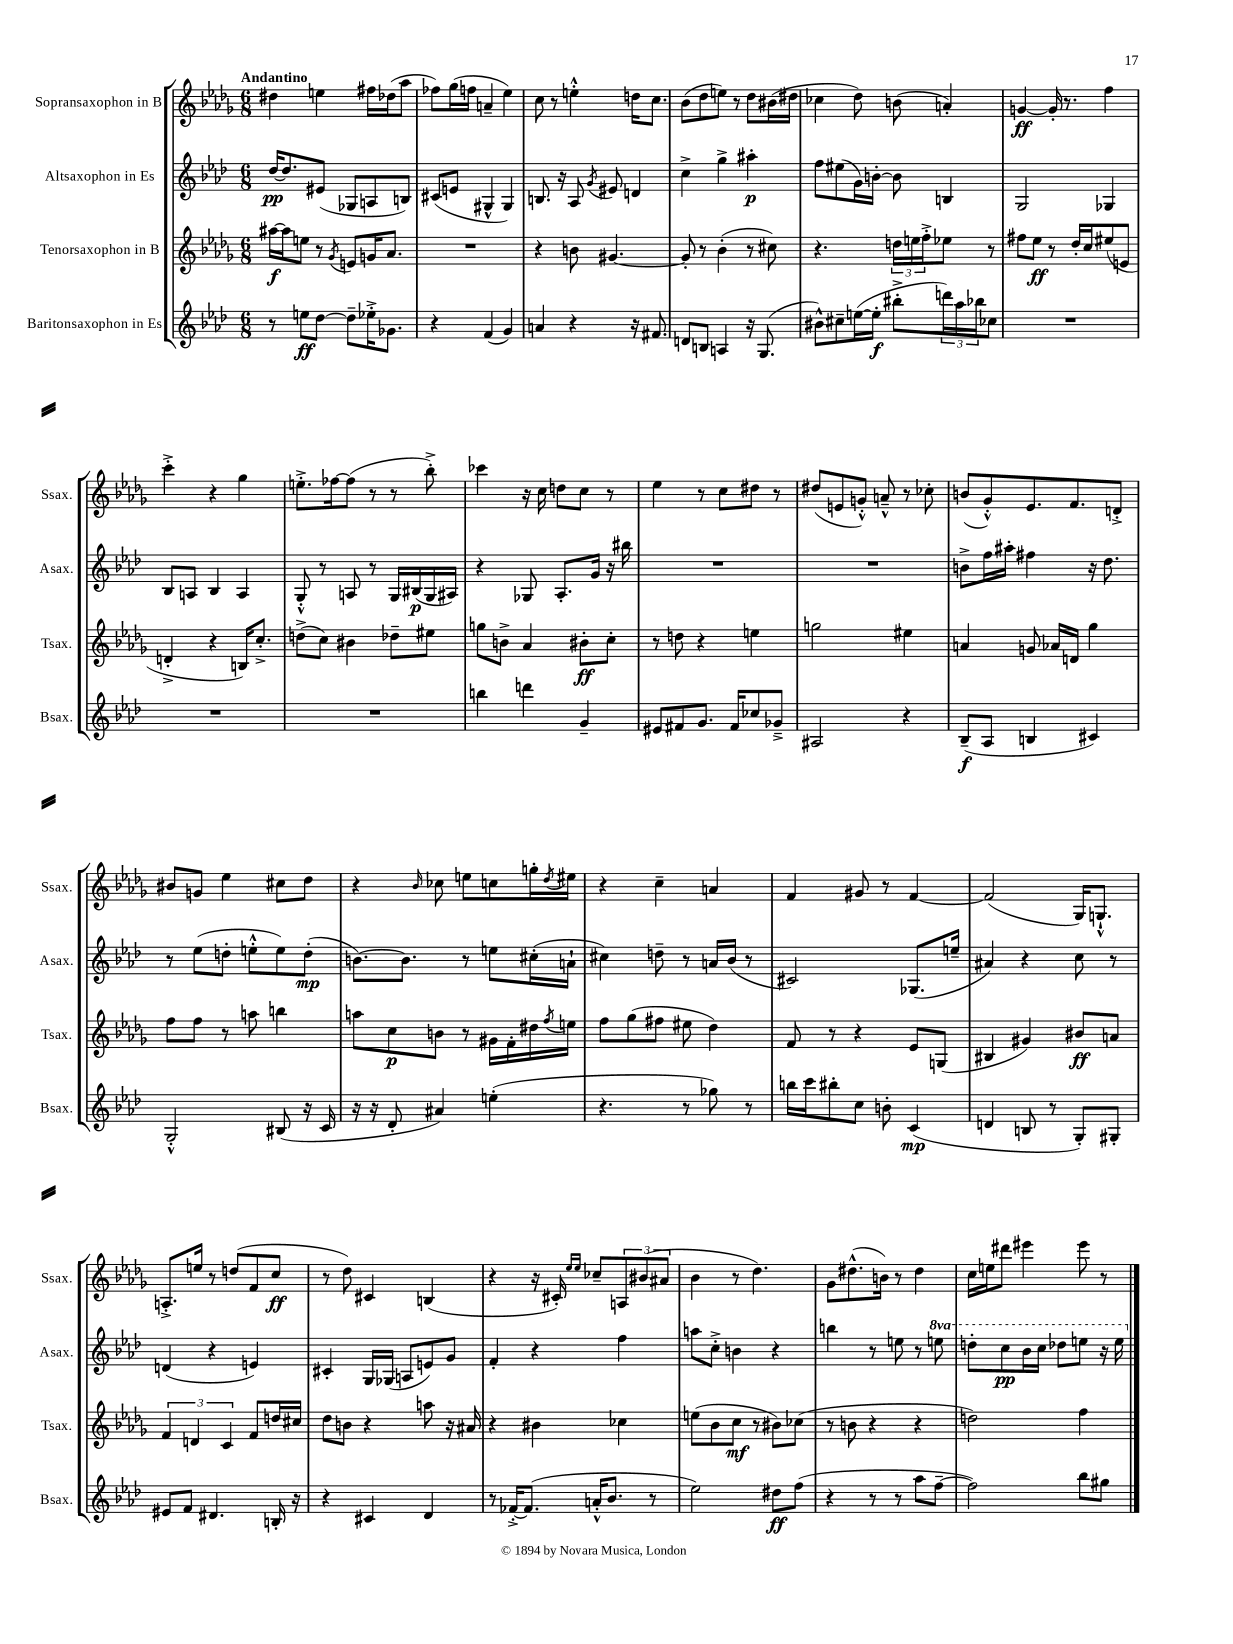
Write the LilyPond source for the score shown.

<<
\new StaffGroup <<
\new Staff = "s0" \with { instrumentName = "Sopransaxophon in B" shortInstrumentName = "Ssax." } {
    \clef treble \key des \major \numericTimeSignature \time 6/8 \tempo "Andantino"
    dis''4 e''4 fis''16 des''16( aes''8 |
    fes''8) ges''16( f''16 a'4-- ees''4) |
    c''8 r8 e''4-.-^ d''16 c''8. |
    bes'8( des''8 e''8) r8 des''8 bis'16( dis''16 |
    ces''4 des''8) b'8( a'4-.) |
    g'4~\ff g'16-. r8. f''4 |
    c'''4-.-> r4 ges''4 |
    e''8.-.-> fes''16~ fes''8( r8 r8 bes''8-.->) |
    ces'''4 r16 c''16 d''8 c''8 r8 |
    ees''4 r8 c''8 dis''8 r8 |
    dis''8( e'8 g'8-.-^) a'8---^ r8 ces''8-. |
    b'8( ges'8-.-^) ees'8. f'8. d'8-.-> |
    bis'8 g'8 ees''4 cis''8 des''8 |
    r4 \grace { bes'16 } ces''8 e''8 c''8 g''16-. \acciaccatura { des''8 } eis''16 |
    r4 c''4-- a'4 |
    f'4 gis'8 r8 f'4~ |
    f'2( ges16) g8.-!-^ |
    a8.-.-> e''16 r8 d''8( f'8 c''8\ff |
    r8 des''8) cis'4 b4( |
    r4 r16 cis'16-.) \grace { ees''16 ees''16 } ces''8-- \tuplet 3/2 { a8 bis'8( ais'8 } |
    bes'4 r8 des''4.) |
    ges'8 dis''8.-^( b'16) r8 dis''4 |
    c''16 e''16 dis'''8 eis'''4 eis'''8 r8 \bar "|." |
}
\new Staff = "s1" \with { instrumentName = "Altsaxophon in Es" shortInstrumentName = "Asax." } {
    \clef treble \key aes \major \numericTimeSignature \time 6/8 \set Staff.ottavationMarkups = #ottavation-simple-ordinals
    des''16~\pp des''8. eis'8( ges8 a8 b8) |
    cis'8( e'8 gis4-^ gis4) |
    b8. r16 aes8 \acciaccatura { g'8 } eis'8 d'4 |
    c''4-> g''4-> ais''4-.\p |
    f''8 eis''8( g'16) b'16~-. b'8 b4 |
    g2 ges4 |
    bes8 a8 bes4 a4 |
    g8-.-^ r8 a8 r8 g16 bis16\p( g16 ais16) |
    r4 ges8 aes8.-. g'16 r16 bis''16 |
    R2. |
    R2. |
    b'8-> f''16 ais''16-. fis''4 r16 des''8. |
    r8 ees''8( d''8-. e''8-.-^ e''8) d''8-.\mp( |
    b'8.~) b'8. r8 e''8 cis''16-.( a'16-! |
    cis''4) d''8-- r8 a'16 bes'16( r8 |
    cis'2) ges8.( e''16-- |
    ais'4) r4 c''8 r8 |
    d'4( r4 e'4) |
    cis'4-. g16 ges16( a8 e'8) g'8 |
    f'4-. r4 f''4 |
    a''8 c''8-.-> b'4 r4 |
    b''4 r8 e''8 r8 \ottava #1 e'''8 |
    d'''8-. c'''8\pp bes''16 c'''16 des'''8 e'''8 r16 e'''16 \ottava #0 \bar "|." |
}
\new Staff = "s2" \with { instrumentName = "Tenorsaxophon in B" shortInstrumentName = "Tsax." } {
    \clef treble \key des \major \numericTimeSignature \time 6/8
    ais''16~\f ais''16 e''8 r8 \acciaccatura { ges'8 } e'8 g'16 aes'8. |
    R2. |
    r4 b'8 gis'4.~ |
    gis'8-. r8 bes'4-.( r8 cis''8) |
    r4. \tuplet 3/2 { d''16 e''16 f''16-.-> } ees''8 r8 |
    fis''8 ees''8\ff r8 des''16-. c''16 eis''8( e'8 |
    d'4-.-> r4 b16) c''8.-.-> |
    d''8->( c''8) bis'4 des''8-- eis''8 |
    g''8 b'8-> aes'4 bis'8-.\ff c''8-. |
    r8 d''8 r4 e''4 |
    g''2 eis''4 |
    a'4 g'8 aes'16 d'16 ges''4 |
    f''8 f''8 r8 a''8 b''4 |
    a''8 c''8\p b'8 r8 gis'16 f'16-. dis''16 \acciaccatura { f''8 } e''16 |
    f''8 ges''8( fis''8 eis''8 des''4) |
    f'8 r8 r4 ees'8 g8( |
    bis4 gis'4) bis'8\ff a'8 |
    \tuplet 3/2 { f'4 d'4 c'4 } f'8 d''16 cis''16 |
    des''8 b'8 r4 a''8 r16 ais'16 |
    r4 bis'4 ces''4 |
    e''8( bes'8 c''8\mf r8 bis'8) ces''8( |
    r8 b'8 r4 r4 |
    d''2) f''4 \bar "|." |
}
\new Staff = "s3" \with { instrumentName = "Baritonsaxophon in Es" shortInstrumentName = "Bsax." } {
    \clef treble \key aes \major \numericTimeSignature \time 6/8
    r8 e''8\ff des''8~ des''8-- ees''16-.-> ges'8. |
    r4 f'4( g'4) |
    a'4 r4 r16 fis'8. |
    d'8 b8 a4 r16 g8.( |
    bis'8-^) cis''8-- e''16~( e''16-.\f bis''8-.-> \tuplet 3/2 { d'''16) aes''16 bes''16 } ces''8 |
    R2. |
    R2. |
    R2. |
    b''4 d'''4 g'4-- |
    eis'8 fis'8 g'8. fis'16 ces''8 ges'8---> |
    ais2 r4 |
    bes8--\f( aes8 b4 cis'4) |
    g2-.-^ bis8( r16 c'16 |
    r16 r16 des'8-. ais'4) e''4-.( |
    r4. r8 ges''8) r8 |
    b''16 c'''16 bis''8-. c''8 b'8-. c'4\mp( |
    d'4 b8 r8 g8-.) gis8-. |
    eis'8 f'8 dis'4. b16-. r16 |
    r4 cis'4 des'4 |
    r8 fes'16~-.-> fes'8.( a'16-.-^ bes'8. r8 |
    ees''2) dis''8\ff f''8( |
    r4 r8 r8 aes''8 f''8~-- |
    f''2) bes''8 gis''8 \bar "|." |
}
>>
>>
\layout { \context { \Score \remove "Bar_number_engraver" } }
